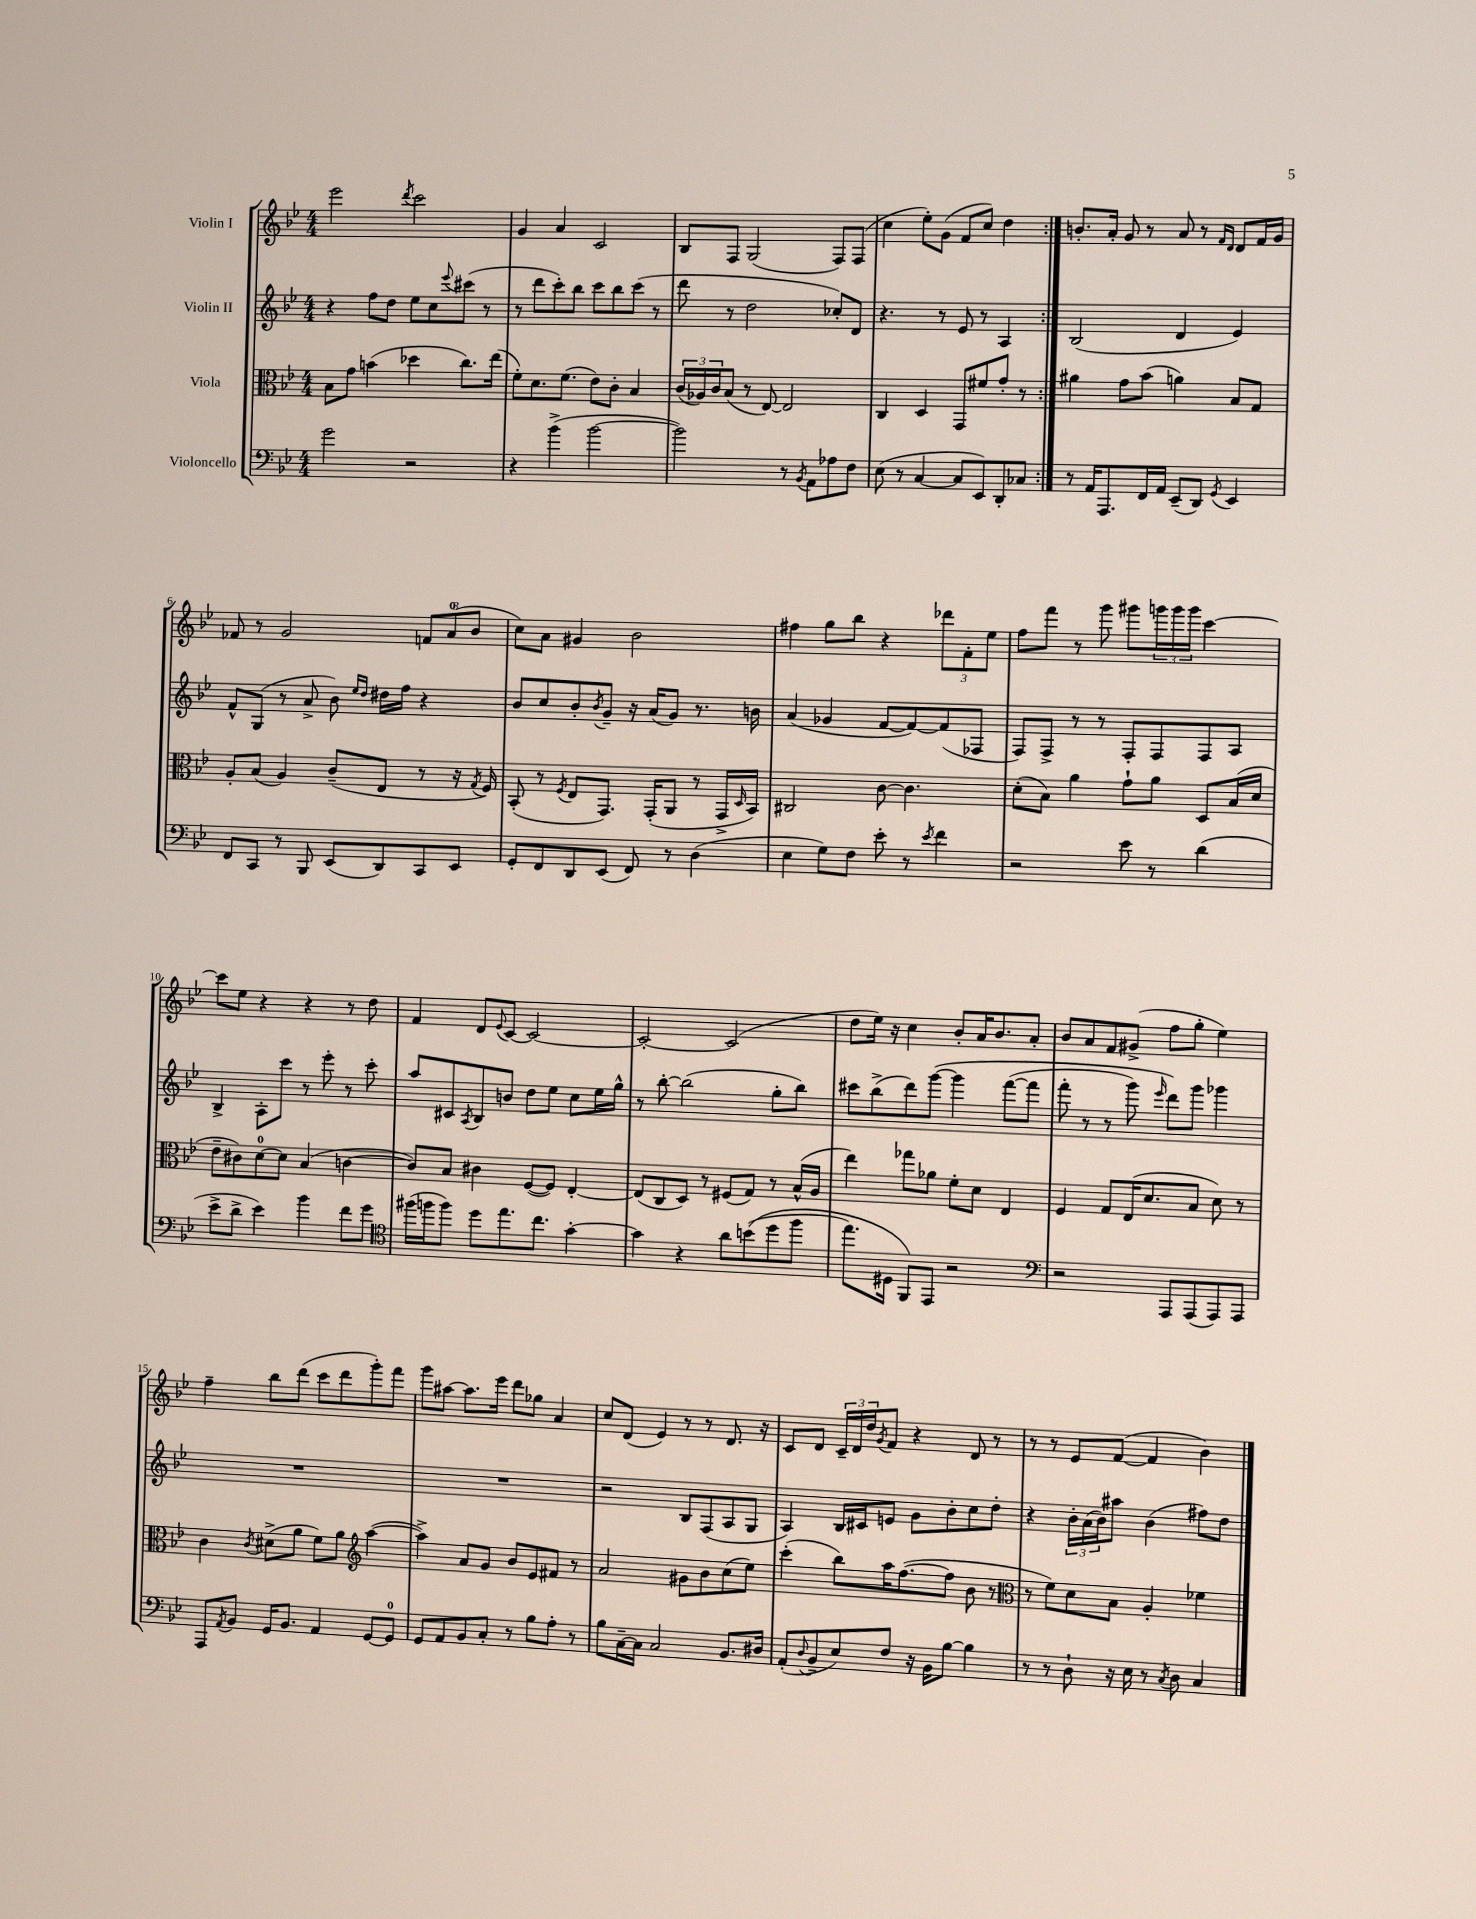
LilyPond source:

<<
\new StaffGroup <<
\new Staff = "s0" \with { instrumentName = "Violin I" } {
    \clef treble \key bes \major \numericTimeSignature \time 4/4
    \repeat volta 2 { ees'''2 \acciaccatura { d'''8 } c'''2 |
    g'4 a'4 c'2 |
    bes8 f8 g2( f8) f8( |
    c''4 ees''8-.) g'8( f'8 c''8) d''4 | }
    b'8.-. a'16-. g'8 r8 a'8 r8 \grace { f'16 d'16 } d'8 f'16 g'16 |
    fes'8 r8 g'2 \tuplet 3/2 { f'8 a'8-0( bes'8 } |
    c''8) a'8 gis'4 bes'2 |
    fis''4 g''8 bes''8 r4 \tuplet 3/2 { des'''8 f'8-. ees''8 } |
    f''8 f'''8 r8 g'''8 gis'''8 \tuplet 3/2 { g'''16 g'''16 g'''16 } c'''4~ |
    c'''8 ees''8 r4 r4 r8 d''8 |
    f'4 d'8 \appoggiatura { ees'8 } c'8~ c'2~ |
    c'2~-. c'2( |
    d''8 ees''16) r16 c''4 bes'8-. a'16 bes'8. a'8-. |
    bes'8 a'8 f'8 gis'8->( f''8 g''8-. ees''4) |
    f''4-- bes''8 d'''8( c'''8 d'''8 g'''8-.) f'''8 |
    g'''8 ais''8~ ais''8. ees'''16 d'''8 ges''8 a'4 |
    c''8 d'8( ees'4) r8 r8 d'8. r16 |
    c'8 d'8 \tuplet 3/2 { c'16-- d'16 d''16 } \acciaccatura { g'8 } f'8 r4 d'8 r8 |
    r8 r8 ees'8 f'8~( f'4 bes'4) \bar "|." |
}
\new Staff = "s1" \with { instrumentName = "Violin II" } {
    \clef treble \key bes \major \numericTimeSignature \time 4/4
    \repeat volta 2 { r4 f''8 d''8 ees''8 c''8 \appoggiatura { ees'''8 } cis'''8( r8 |
    r8 d'''8 c'''8-.) bes''8 c'''8 bes''8 c'''8( r8 |
    d'''8 r8 d''2 ces''8-.) d'8 |
    r4. r8 ees'8 r8 a4 | }
    bes2( d'4 ees'4) |
    f'8-^ g8( r8 a'8-> bes'8) \grace { ees''16 d''16 } dis''16 f''16 r4 |
    bes'8 c''8 bes'8-. \acciaccatura { bes'8 } g'8-- r16 a'16( g'8) r8. b'16 |
    a'4( ges'4 f'8~ f'8~) f'8( fes8 |
    f8) f8-> r8 r8 f8-. f8 f8 a8 |
    bes4-> a8-. c'''8 r8 ees'''8-. r8 c'''8-. |
    a''8 cis'8 \acciaccatura { a8 } bes8 b'8 d''8 ees''8 c''8 ees''16 g''16-^ |
    r8 bes''8~-. bes''2( g''8-. bes''8) |
    cis'''8 bes''8->( d'''8) g'''8~\( g'''4 f'''8~( f'''8 |
    f'''8-. r8 r8 g'''8) \grace { ees'''16 } d'''8\) g'''8 ges'''4 |
    R1 |
    R1 |
    r2 bes8 f8( a8 g8 |
    a4) bes16 cis'16 e'8 g'8 bes'8-. c''8 d''8-. |
    r4 \tuplet 3/2 { bes'16-. a'16( bes'16) } ais''8 bes'4( fis''8) d''8 \bar "|." |
}
\new Staff = "s2" \with { instrumentName = "Viola" } {
    \clef alto \key bes \major \numericTimeSignature \time 4/4
    \repeat volta 2 { bes8 g'8 b'4( des''4 c''8.) ees''16( |
    f'8-.) d'8. f'8.( ees'8) c'8-. bes4 |
    \tuplet 3/2 { c'16( aes16) c'16 } bes8( r8 ees8~) ees2 |
    c4 d4 g,8 fis'8 g'8-. r8 | }
    ais'4 g'8 bes'8( a'4) bes8 g8 |
    a8-. bes8( a4) c'8--( ees8 r8 r16 \acciaccatura { g8 } f16) |
    bes,8-.( r8 \acciaccatura { f8 } ees8 g,8.) g,16-.( a,8 r8 g,16-> \grace { d16 } bes,16) |
    cis2 c'8~ c'4. |
    d'8-.( bes8) a'4 g'8-! a'8 d8 bes16( d'16 |
    ees'8-- cis'8) d'8-0~ d'8 bes4( c'4~ |
    c'8) bes8 cis'4 f8~( f8) ees4~-. |
    ees8( c8 d8) r8 fis8( g8) r8 bes16-^( a16 |
    ees''4) ges''8 aes'8 f'8-. d'8 ees4 |
    f4 g8 ees16( d'8. bes8 d'8) r8 |
    c'4 \acciaccatura { c'8 } dis'8->( a'8 f'8) a'8 \clef treble a''4~( |
    a''4->) a'8 g'8 bes'8 ees'8 fis'8 r8 |
    a'2 gis'8 bes'8 c''8( ees''8) |
    c'''4-.( bes''8) a''16 f''8.~( f''8 bes'8 r8 |
    \clef alto r8 f'8) d'8 bes8 a4-. fes'4 \bar "|." |
}
\new Staff = "s3" \with { instrumentName = "Violoncello" } {
    \clef bass \key bes \major \numericTimeSignature \time 4/4
    \repeat volta 2 { g'2 r2 |
    r4 bes'4->( bes'2~ |
    bes'2) r8 \acciaccatura { bes,8 } a,8 aes8 f8 |
    ees8( r8 c4~ c8 ees,8) d,8-. ces8 | }
    r8 a,16 a,,8. f,16 a,16 ees,8--( d,8) \acciaccatura { g,8 } ees,4 |
    f,8 c,8 r8 bes,,8 ees,8( d,8) c,8 ees,8 |
    g,8-. f,8 d,8 ees,8( f,8) r8 d4( |
    ees4 g8) f8 ees'8-. r8 \acciaccatura { ees'8 } f'4 |
    r2 ees'8 r8 d'4( |
    ees'8-> d'8-> ees'4) bes'4 f'8 g'8 |
    \clef tenor fis''16( f''16 f''8) d''8 ees''8. c''8. g'4~-. |
    g'4 r4 a'8 b'8(\( d''8 f''8 |
    ees''8.) dis16 f,8\) ees,8 r2 |
    \clef bass r2 a,,8 a,,8( a,,8) a,,8 |
    a,,8 \acciaccatura { a,8 } bes,8 g,16 bes,8. a,4 g,8~ g,8-0 |
    g,8 a,8 bes,8 c8-. r8 bes8 a8-. r8 |
    bes8 c16~-- c16 c2 bes,8. dis16 |
    a,8-.( \appoggiatura { d8 } bes,8-- ees8) f8 r16 bes,16 bes8~ bes4 |
    r8 r8 d8-! r16 ees16 r8 \acciaccatura { c8 } d8 c4 \bar "|." |
}
>>
>>
